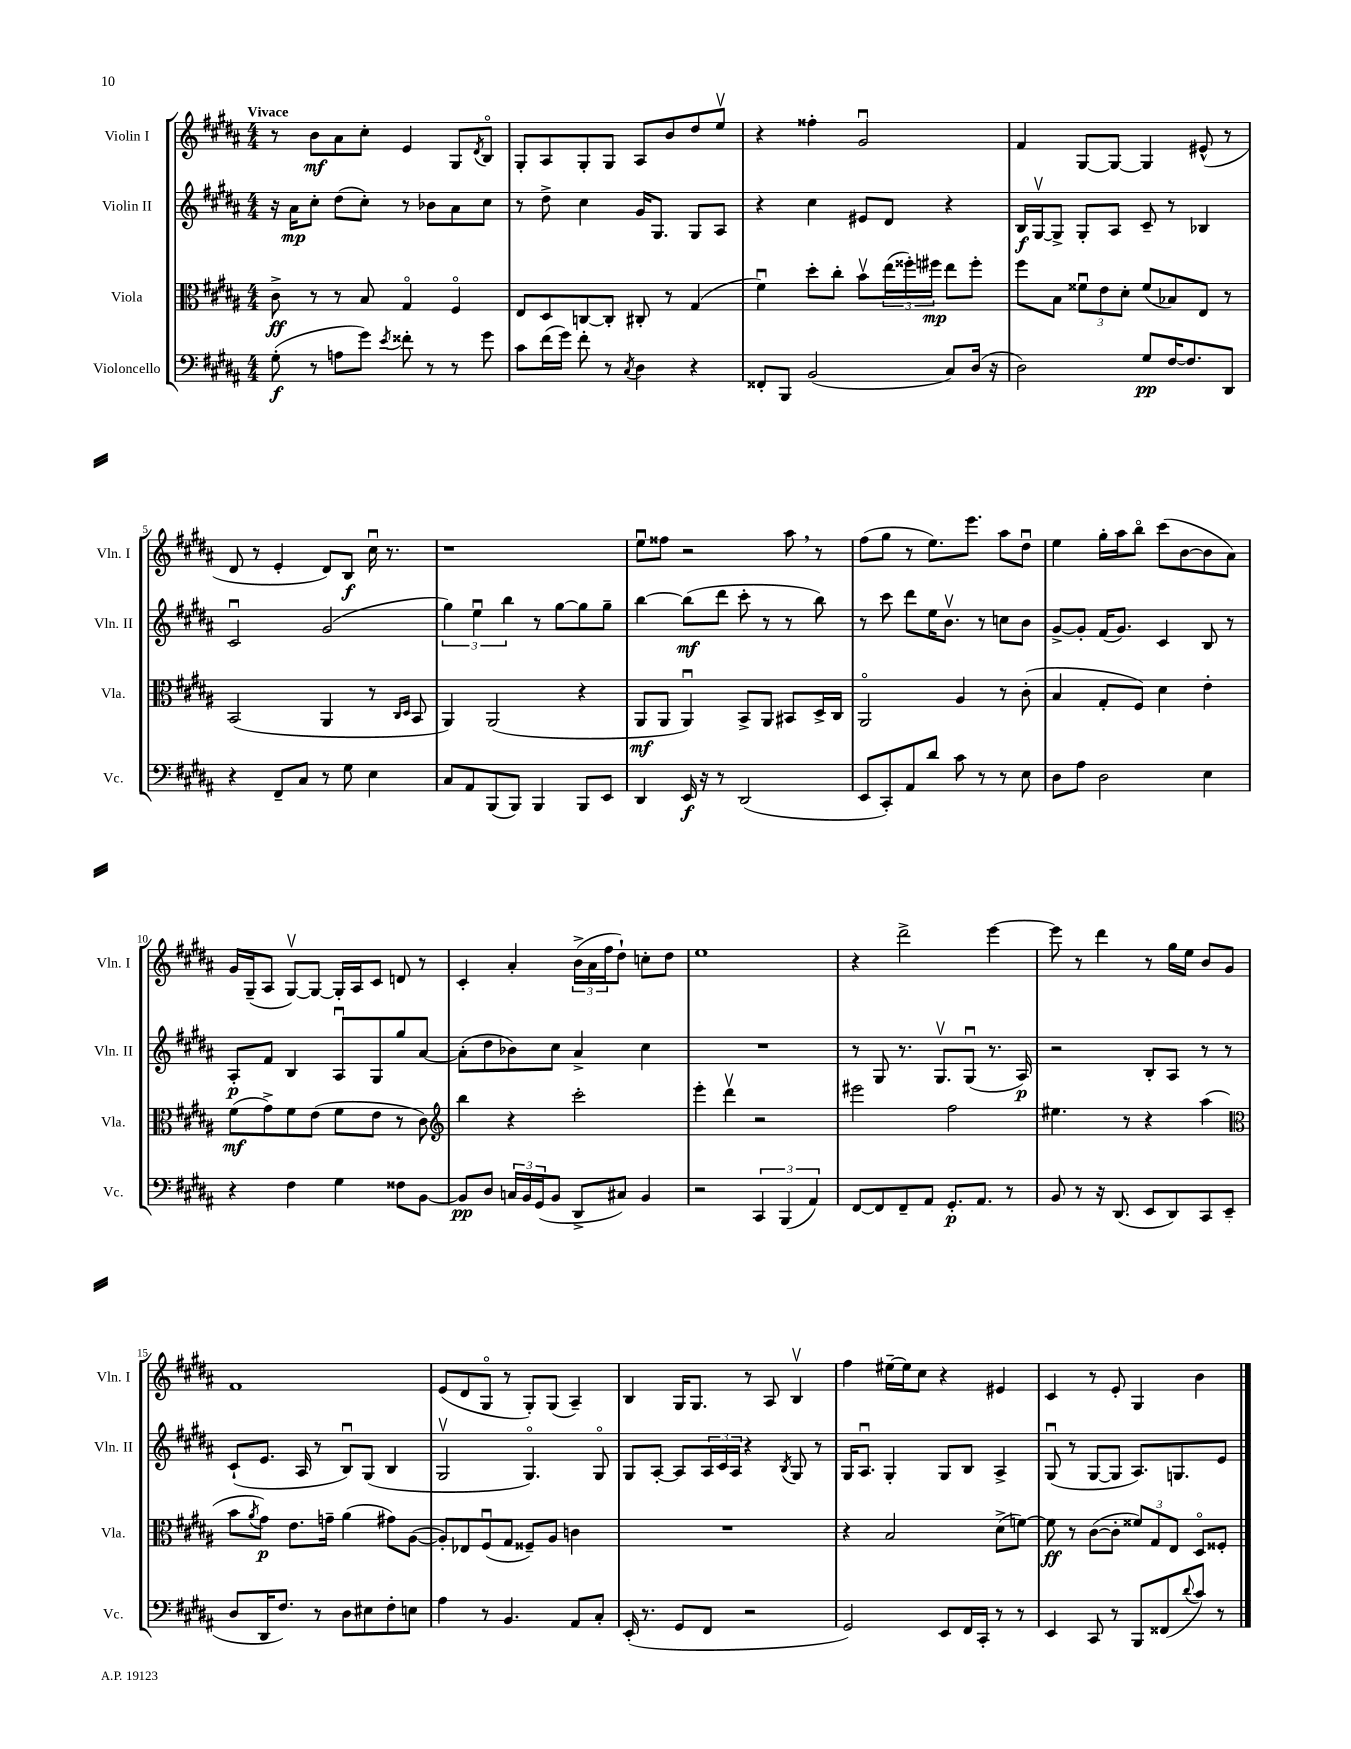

**kern	**kern	**kern	**kern
*staff4	*staff3	*staff2	*staff1
*clefF4	*clefC3	*clefG2	*clefG2
*k[f#c#g#d#a#]	*k[f#c#g#d#a#]	*k[f#c#g#d#a#]	*k[f#c#g#d#a#]
*M4/4	*M4/4	*M4/4	*M4/4
(8G#'	8c#^	16r	8r
.	.	16a#	.
8r	8r	8cc#'	8b
8A	8r	(8dd#	8a#
8g#)	8B	8cc#')	8cc#'
8qe	.	.	.
8f##'	4G#o	8r	4e
8r	.	8b-	.
8r	4F#o	8a#	8G#
.	.	.	8qd#
8g#	.	8cc#	8Bo
=	=	=	=
8c#	8E	8r	8G#'
(16f#	8D#	8dd#^	8A#
16g#)	.	.	.
8f#'	[8C	4cc#	8G#'
8r	8C']	.	8G#
8qC#	.	.	.
4D#	8C#'	16g#	8A#
.	.	8.G#	.
.	8r	.	8b
4r	(4G#	8G#	8dd#
.	.	8A#	8eev
=	=	=	=
8FF##'	4f#u)	4r	4r
8BBB	.	.	.
(2BB	8dd#'	4cc#	4ff##'
.	8cc#'	.	.
.	8bv	8e#	2g#u
.	(24ee	8d#	.
.	24ff##')	.	.
.	24ff#	.	.
8C#)	8ee	4r	.
(16D#	8ff#'	.	.
16r	.	.	.
=	=	=	=
2D#)	8ff#	16B	4f#
.	.	[16G#v	.
.	8B	8G#^]	.
.	12f##u	8G#'	[8G#
.	12e	.	.
.	.	8A#	8G#_
.	12d#'	.	.
8G#	(8f##	8c#~	4G#]
[16F#	8B-)	8r	.
8.F#]	.	.	.
.	8E	4B-	(8e#^^
8DD#	8r	.	8r
=	=	=	=
4r	(2BB	2c#u	8d#
.	.	.	8r
8FF#~	.	.	4e'
8C#	.	.	.
8r	4AA#	(2g#	8d#)
8G#	.	.	8B
4E	8r	.	16cc#u
.	.	.	8.r
.	16qqC#	.	.
.	16qqD#	.	.
.	8BB	.	.
=	=	=	=
8C#	4AA#)	6gg#)	1r
8AA#	.	.	.
.	.	6eeu	.
(8BBB	(2AA#	.	.
.	.	6bb	.
8BBB)	.	.	.
4BBB	.	8r	.
.	.	[8gg#	.
8BBB	4r	8gg#]	.
8EE	.	8gg#~	.
=	=	=	=
4DD#	8AA#	[4bb	8eeu
.	8AA#	.	8ff##
16EE	4AA#u)	(8bb]	2r
16r	.	.	.
8r	.	8ddd#	.
(2DD#	8BB^	8ccc#'	.
.	8AA#	8r	.
.	8BB#	8r	8aa#
.	16D#^	8bb)	8r
.	16C#	.	.
=	=	=	=
8EE	2AA#o	8r	(8ff#
8CC#')	.	8ccc#	8gg#
8AA#	.	8ddd#	8r
8d#	.	16ee	8.ee)
.	.	8.bv	.
8c#	4A#	.	.
.	.	.	8.eee
8r	.	8r	.
8r	8r	8cc	8aa#
8E	(8c#'	8b	8dd#u
=	=	=	=
8D#	4B	[8g#^	4ee
8A#	.	8g#']	.
2D#	8G#'	(16f#	16gg#'
.	.	8.g#)	16aa#
.	8F#)	.	8bbo
.	4d#	4c#	(8ccc#
.	.	.	[8b
4E	4e'	8B	8b]
.	.	8r	8a#)
=	=	=	=
4r	(8f#	8A#'	16g#
.	.	.	(16G#~
.	8g#^)	8f#	8A#
4F#	8f#	4B	[8G#v)
.	(8e	.	8G#_
4G#	8f#	8A#u	16G#']
.	.	.	16A#
.	8e	8G#	8c#
8F##	8r	8gg#	8d
[8BB	8c#)	[8a#	8r
=	=	=	=
*	*clefG2	*	*
8BB]	4bb	(8a#']	4c#'
8D#	.	8dd#	.
24C	4r	8b-)	4a#'
24BB	.	.	.
(24GG#	.	.	.
8BB	.	8cc#	.
8DD#^	2ccc#'	4a#^	(24b^
.	.	.	24a#
.	.	.	24ff#
8C#)	.	.	8dd#`)
4BB	.	4cc#	8cc'
.	.	.	8dd#
=	=	=	=
2r	4eee'	1r	1ee
.	4ddd#v	.	.
6CC#	2r	.	.
(6BBB	.	.	.
6AA#)	.	.	.
=	=	=	=
[8FF#	2eee#	8r	4r
8FF#]	.	8G#	.
8FF#~	.	8.r	2ddd#^
8AA#	.	.	.
.	.	8.G#v	.
8.GG#'	2ff#	.	.
.	.	(8G#u	.
8.AA#	.	.	.
.	.	8.r	[4eee
8r	.	.	.
.	.	16A#)	.
=	=	=	=
8BB	4.ee#	2r	8eee]
8r	.	.	8r
16r	.	.	4ddd#
(8.DD#	.	.	.
.	8r	.	.
8EE	4r	8B'	8r
8DD#)	.	8A#	16gg#
.	.	.	16ee
8CC#	(4aa#	8r	8b
(8EE~	.	8r	8g#
=	=	=	=
*	*clefC3	*	*
8D#	8b	(8c#`	1f#
.	8qa#	.	.
16DD#	8g#)	8.e	.
8.F#)	.	.	.
.	8.e	.	.
.	.	16A#	.
8r	.	8r	.
.	16g~	.	.
8D#	(4a#	8Bu)	.
8E#	.	(8G#	.
8F#'	8g#)	4B	.
8E	([8A#	.	.
=	=	=	=
4A#	8A#'])	2G#v	(8e
.	8E-	.	8d#
8r	(8F#u	.	8G#o
4.BB	8G#	.	8r
.	8F##~)	4.G#o)	8G#')
.	8A#	.	(8G#
8AA#	4c	.	4A#~)
8C#'	.	8G#o	.
=	=	=	=
(16EE'	1r	8G#	4B
8.r	.	.	.
.	.	[8A#'	.
8GG#	.	8A#]	16G#
.	.	.	8.G#
8FF#	.	24A#	.
.	.	24c#	.
.	.	24A#	.
2r	.	4r	8r
.	.	.	8A#
.	.	8qB	.
.	.	8G#	4Bv
.	.	8r	.
=	=	=	=
2GG#)	4r	16G#	4ff#
.	.	8.A#u	.
.	2B	4G#'	[16ee#~
.	.	.	16ee#]
.	.	.	8cc#
8EE	.	8G#	4r
16FF#	.	8B	.
16CC#'	.	.	.
8r	(8d#^	4A#^	4e#
8r	[8f)	.	.
=	=	=	=
4EE	8f]	(8G#u	4c#
.	8r	8r	.
8CC#	([8c#	[8G#	8r
8r	8c#']	8G#]	8e'
8BBB	12f##)	8.A#)	4G#
.	12G#	.	.
(8FF##	.	.	.
.	12E	.	.
.	.	8.G	.
8qqd#	.	.	.
8c#)	8D#o	.	4b
8r	8F##'	8e	.
==	==	==	==
*-	*-	*-	*-
